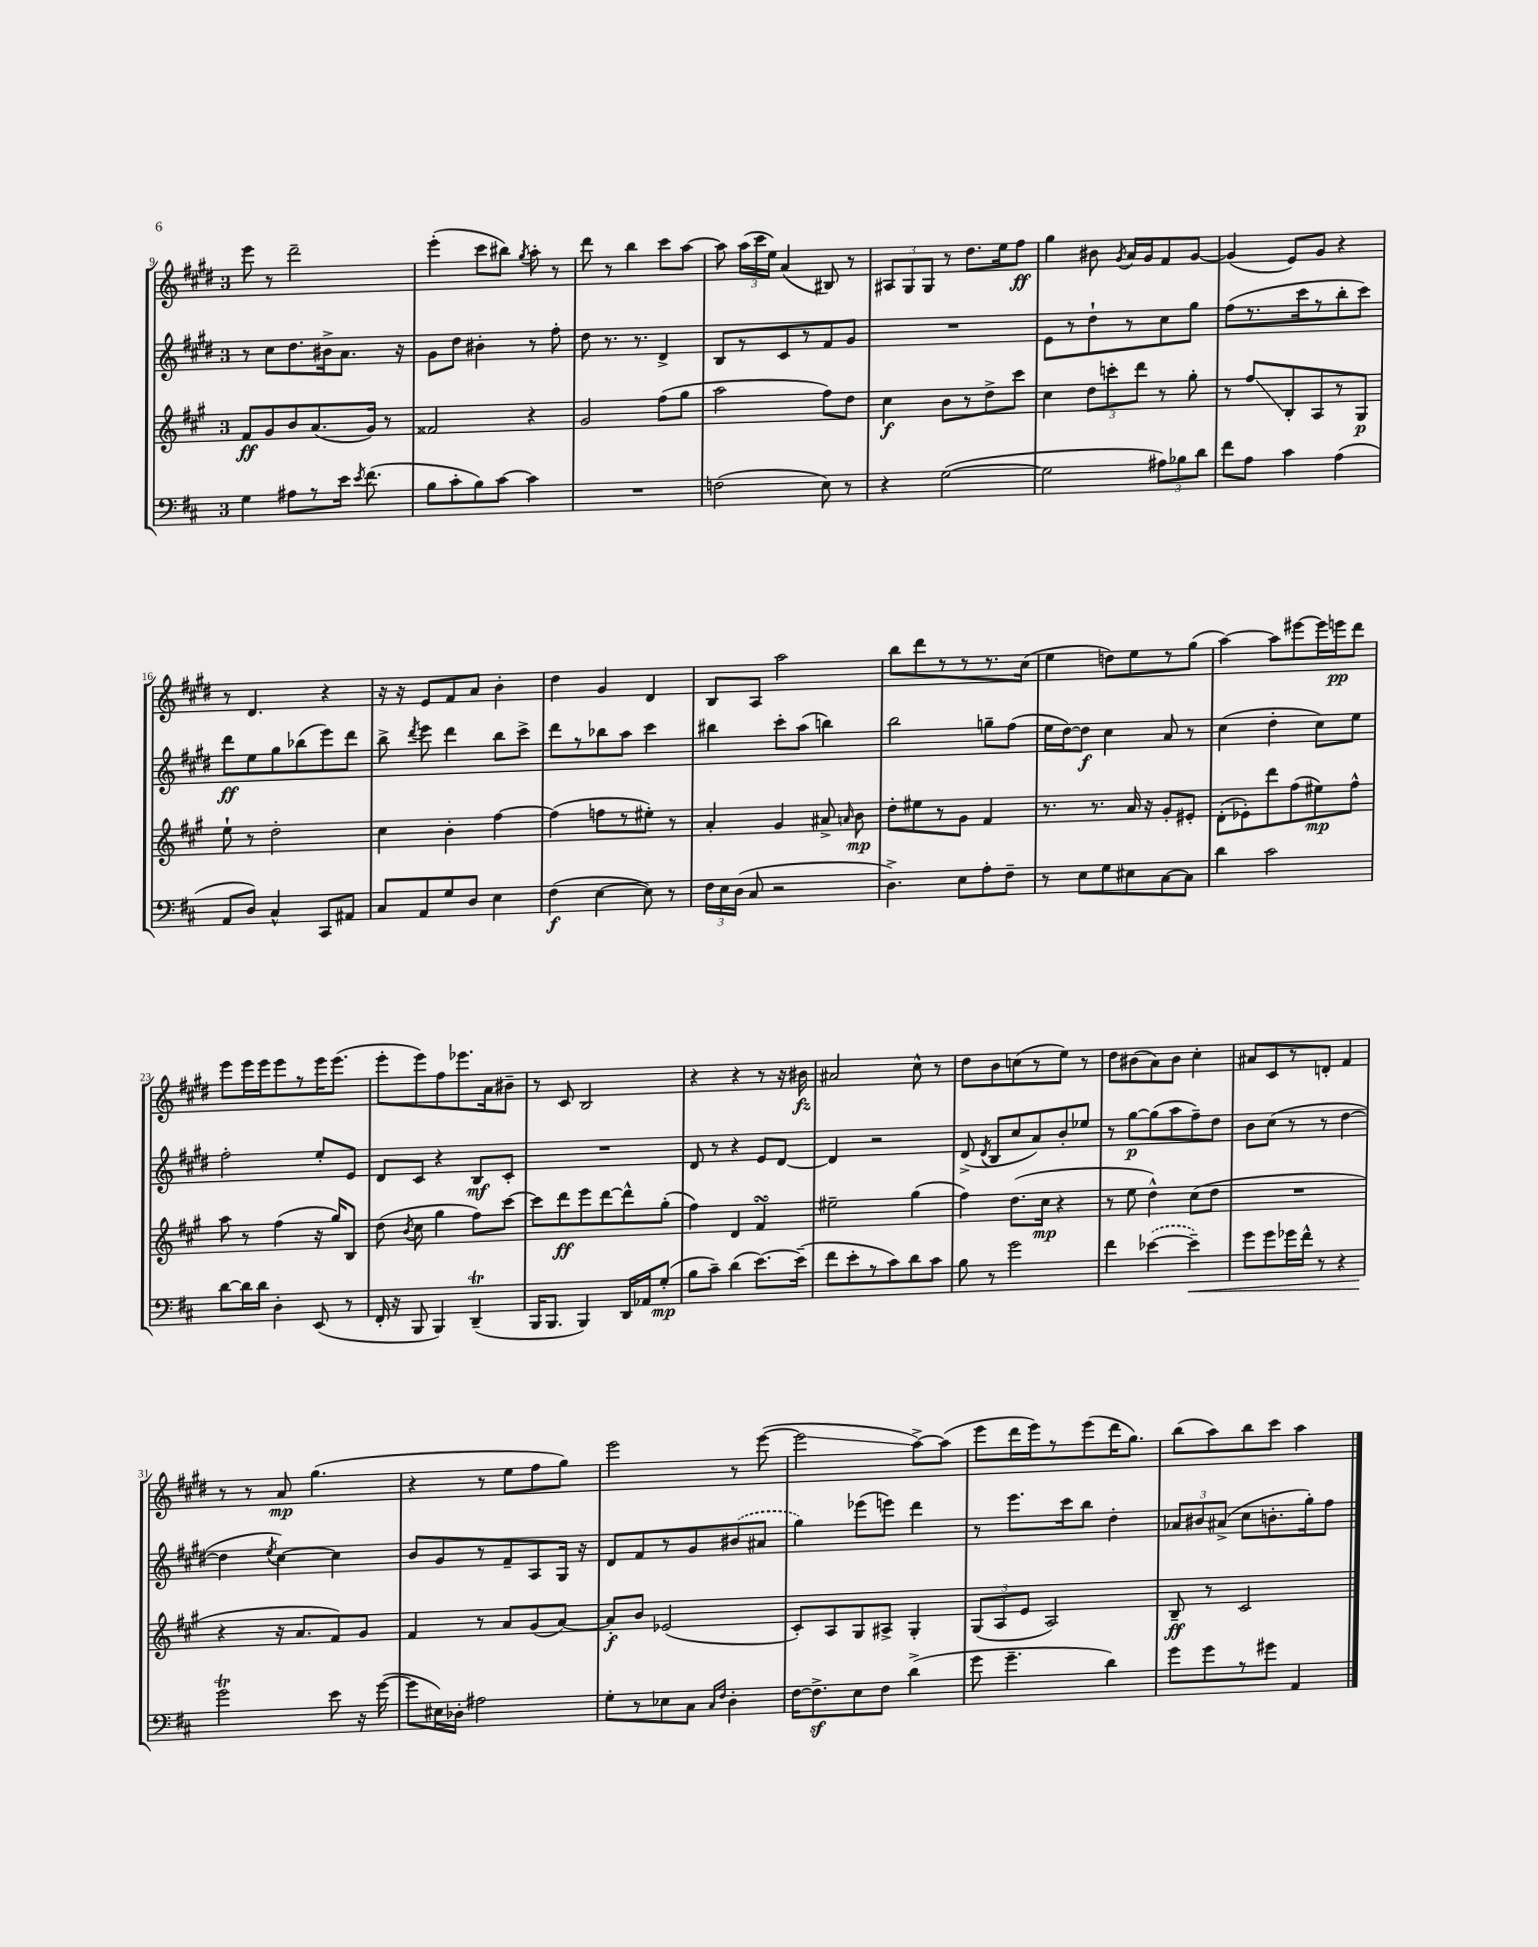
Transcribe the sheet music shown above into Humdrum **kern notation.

**kern	**kern	**kern	**kern
*staff4	*staff3	*staff2	*staff1
*clefF4	*clefG2	*clefG2	*clefG2
*k[f#c#]	*k[f#c#g#]	*k[f#c#g#d#]	*k[f#c#g#d#]
*M3/4	*M3/4	*M3/4	*M3/4
4G	8f#	8r	8eee
.	8g#	8cc#	8r
8A#	8b	8.dd#	2ddd#~
8r	(8.a	.	.
.	.	16b#^	.
16e	.	8.a	.
8qe	.	.	.
(8.f#	16g#)	.	.
.	8r	.	.
.	.	16r	.
=	=	=	=
8B	2f##	8g#	(4eee'
8c#'	.	8dd#	.
8B)	.	4b#'	8ccc#
[8c#	.	.	8bb#)
.	.	.	8qgg#
4c#]	4r	8r	8aa'
.	.	8ff#'	8r
=	=	=	=
2.r	2g#	8dd#	8ddd#
.	.	8.r	8r
.	.	.	4bb
.	.	8.r	.
.	(8ff#	4d#^	8ccc#
.	8gg#	.	[8aa
=	=	=	=
(2F	2aa	8B	8aa]
.	.	8r	(24aa
.	.	.	24ccc#
.	.	.	24ee)
.	.	8c#	(4a
.	.	8r	.
8E)	8ff#)	8f#	8B#)
8r	8dd	8g#	8r
=	=	=	=
4r	4cc#	2.r	12A#
.	.	.	12G#
.	.	.	12G#
([2G	8b	.	8r
.	8r	.	8.dd#
.	8dd^	.	.
.	.	.	16ee
.	8ccc#	.	8ff#
=	=	=	=
2G]	4cc#	8e	4gg#
.	.	8r	.
.	12dd	8dd#`	8b#
.	12ccc'	.	.
.	.	.	8qg#
.	.	8r	16a
.	12ddd	.	.
.	.	.	16g#
12A#)	8r	8cc#	8f#
12B-	.	.	.
.	8gg#'	8gg#	[8g#
12d	.	.	.
=	=	=	=
8f#	8r	(8ff#	(4g#]
8A	8ff#	8.r	.
4c#	8B'	.	8e)
.	.	16ccc#	.
.	8A	8r	8g#
(4A	8r	8bb'	4r
.	8G#	8ccc#)	.
=	=	=	=
8AA	8ee`	8ddd#	8r
8D)	8r	8ee	4.d#
4C#^^	2dd'	8gg#	.
.	.	(8bb-	.
8CC#	.	8eee)	4r
8AA#	.	8ddd#	.
=	=	=	=
8C#	4cc#	8bb^	16r
.	.	.	16r
.	.	8qddd#	.
8AA	.	8eee	8e
8G	4b'	4ddd#	8f#
8D	.	.	8a
4E	[4ff#	8bb	4b'
.	.	8ccc#^	.
=	=	=	=
(4F#	(4ff#]	8ddd#	4dd#
.	.	8r	.
[4E	8ff	8bb-	4g#
.	8r	8aa	.
8E])	8ee#')	4ccc#	4d#
8r	8r	.	.
=	=	=	=
24F#	4a'	4bb#	8B
24E	.	.	.
(24D	.	.	.
8C#	.	.	8A
2r	4g#	8ccc#'	2aa
.	.	(8aa	.
.	8a#^	4bb)	.
.	16qqa	.	.
.	8b	.	.
=	=	=	=
4.D^)	8dd'	2bb	8bb
.	8ee#	.	8ddd#
.	8r	.	8r
8E	8g#	.	8r
8A'	4f#	8gg~	8.r
8F#~	.	(8ff#	.
.	.	.	(16cc#
=	=	=	=
8r	8.r	16ee	4ee
.	.	[16dd#)	.
8E	.	8dd#]	.
.	8.r	.	.
8G	.	4cc#	8dd)
8E#	16a	.	8ee
.	16r	.	.
[8C#	8g#'	8a	8r
8C#]	8e#'	8r	(8gg#
=	=	=	=
4d	(8d'	(4cc#	[4aa)
.	8e-')	.	.
2c#	8ddd	4dd#'	8aa]
.	(8ff#	.	[8eee#
.	8ee#)	8cc#)	16eee#]
.	.	.	16eee
.	8ff#^^	8ee	8ddd#
=	=	=	=
[8d	8aa	2ff#'	8eee
16d]	8r	.	16eee
16d	.	.	16eee
4D'	(4ff#	.	8eee
.	.	.	8r
(8EE	16r	8ee'	16eee
.	16gg#)	.	(8.eee
8r	8B	8e	.
=	=	=	=
16FF#'	(8dd	8d#	8eee'
16r	.	.	.
.	8qb	.	.
8BBB	8cc#	8c#	8eee)
4BBB)	4gg#	4r	8ff#
.	.	.	8.eee-
(4DD~	8ff#)	8B	.
.	.	.	16a
.	[8ccc#	8c#'	8b#~
=	=	=	=
16BBB	8ccc#]	2.r	8r
8.BBB	.	.	.
.	8ddd	.	8c#
4BBB)	8eee	.	2B
.	[8ddd	.	.
16DD	8ddd^^]	.	.
16AA-	.	.	.
(8G'	(8gg#'	.	.
=	=	=	=
8B	4ff#)	8d#	4r
8c#~)	.	8r	.
(4d	4d	4r	4r
[8.e)	4f#	8e	8r
.	.	[8d#	16r
(16e~]	.	.	16b#
=	=	=	=
8f#	2ee#~	4d#]	2a#
8e'	.	.	.
8r	.	2r	.
8c#)	.	.	.
8d	(4gg#	.	8cc#^^
8c#	.	.	8r
=	=	=	=
8B	4ff#)	(8d#^	8dd#
.	.	8qd#	.
8r	.	8B	8b
2g	(8.dd	8cc#	(8cc
.	.	8a)	8r
.	16cc#	.	.
.	4r	8b'	8ee)
.	.	8ee-	8r
=	=	=	=
4f#	8r	8r	8dd#
.	8ee	[8gg#	(8b#
([4e-	4dd^^)	(8gg#]	8a)
.	.	8aa	8b#
4e-~])	(8cc#	8ff#~)	4cc#'
.	8dd	8dd#	.
=	=	=	=
8g	2.r	8b	8a#
8g	.	(8cc#	8c#
16g-	.	8r	8r
16f#^^	.	.	.
8r	.	8r	8d'
4r	.	[4dd#	4f#
=	=	=	=
2g	4r	4dd#]	8r
.	.	.	8r
.	.	8qee	.
.	16r	[4cc#)	8a
.	8.a	.	.
.	.	.	(4.gg#
8e	8f#)	4cc#]	.
16r	8g#	.	.
([16g	.	.	.
=	=	=	=
8g]	4f#	8b	4r
16E#)	.	8g#	.
16D-'	.	.	.
2A#	8r	8r	8r
.	8a	8f#~	8ee
.	(8g#	8A	8ff#
.	[8a)	16G#	8gg#)
.	.	16r	.
=	=	=	=
8G'	8a']	8d#	2eee
8r	8b	8f#	.
8E-	(2e-	8r	.
8C#	.	8g#	.
16qqC#	.	.	.
16qqF#	.	.	.
4D'	.	(8b#	8r
.	.	8a#	([8eee
=	=	=	=
[16F#	8c#')	4gg#)	2eee]
8.F#^]	.	.	.
.	8A	.	.
8E	8G#	(8eee-	.
8F#	8A#^	8eee)	.
(4d^	4G#'	4ddd#	[8aa^)
.	.	.	(8aa]
=	=	=	=
8g	(12G#	8r	8eee
.	12A	.	.
4.g~	.	8.eee	16ddd#
.	12e	.	.
.	.	.	16eee)
.	2A)	.	8r
.	.	16ccc#	.
.	.	8bb	(8eee
4d)	.	4dd#'	16ddd#
.	.	.	8.gg#)
=	=	=	=
8g	8B~	12a-	(8bb
.	.	12b#	.
8g	8r	.	8aa)
.	.	(12a#^	.
8r	2c#	8cc#	8bb
8g#	.	8.b'	8ccc#
4AA	.	.	4aa
.	.	16gg#')	.
.	.	8ff#	.
==	==	==	==
*-	*-	*-	*-
